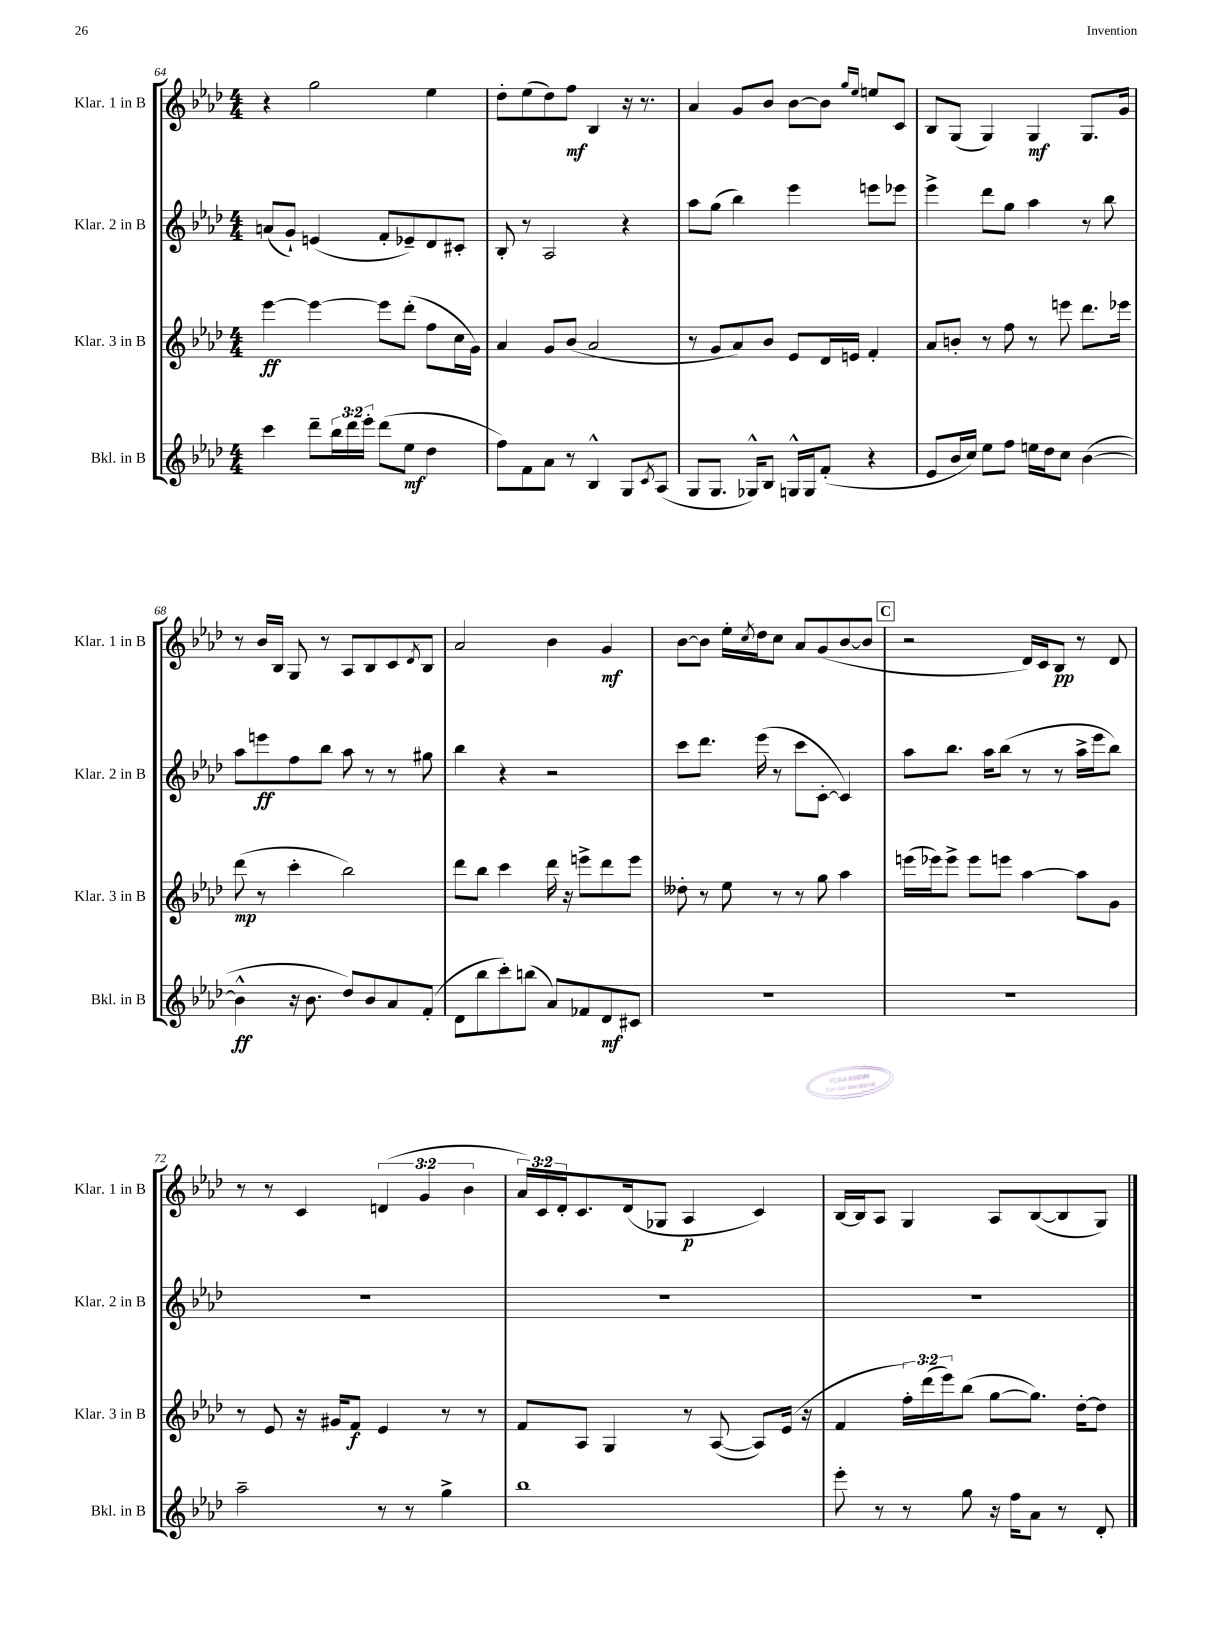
<<
\new StaffGroup <<
\new Staff = "s0" \with { instrumentName = "Klar. 1 in B" shortInstrumentName = "Klar. 1 in B" } {
    \clef treble \key aes \major \numericTimeSignature \time 4/4 \override Staff.TupletNumber.text = #tuplet-number::calc-fraction-text
    r4 g''2 ees''4 |
    des''8-. ees''8( des''8) f''8\mf bes4 r16 r8. |
    aes'4 g'8 bes'8 bes'8~ bes'8 \grace { g''16 ees''16 } e''8 c'8 |
    bes8 g8( g4) g4\mf g8. g'16 |
    r8 bes'16 bes16 g8 r8 aes8 bes8 c'8 \acciaccatura { des'8 } bes8 |
    aes'2 bes'4 g'4\mf |
    bes'8~ bes'8 ees''16-. \acciaccatura { c''8 } des''16 c''8 aes'8 g'8( bes'8~ bes'8 |
    \mark \markup { \box "C" } r2 des'16) c'16 bes8\pp r8 des'8 |
    r8 r8 c'4 \tuplet 3/2 { d'4( g'4 bes'4 } |
    \tuplet 3/2 { aes'16) c'16 des'16-. } c'8. des'16( ges8 aes4\p c'4) |
    bes16~ bes16 aes8 g4 aes8 bes8~( bes8 g8) \bar "|." |
}
\new Staff = "s1" \with { instrumentName = "Klar. 2 in B" shortInstrumentName = "Klar. 2 in B" } {
    \clef treble \key aes \major \numericTimeSignature \time 4/4
    a'8( g'8-!) e'4( f'8-. ees'8--) des'8 cis'8-. |
    bes8-. r8 aes2 r4 |
    aes''8 g''8( bes''4) ees'''4 e'''8 ees'''8 |
    ees'''4-> des'''8 g''8 aes''4 r8 bes''8 |
    aes''8 e'''8\ff f''8 bes''8 aes''8 r8 r8 gis''8 |
    bes''4 r4 r2 |
    c'''8 des'''8. ees'''16( r8 c'''8 c'8~-. c'4) |
    \mark \markup { \box "C" } aes''8 bes''8. aes''16 bes''8( r8 r8 aes''16-> ees'''16 bes''8) |
    R1 |
    R1 |
    R1 \bar "|." |
}
\new Staff = "s2" \with { instrumentName = "Klar. 3 in B" shortInstrumentName = "Klar. 3 in B" } {
    \clef treble \key aes \major \numericTimeSignature \time 4/4 \override Staff.TupletNumber.text = #tuplet-number::calc-fraction-text
    ees'''4~\ff ees'''4~ ees'''8 des'''8-.( f''8 c''16 g'16) |
    aes'4 g'8 bes'8( aes'2 |
    r8 g'8 aes'8) bes'8 ees'8 des'16 e'16 f'4-. |
    aes'8 b'8-. r8 f''8 r8 e'''8 des'''8. ees'''16 |
    des'''8\mp( r8 c'''4-. bes''2) |
    des'''8 bes''8 c'''4 des'''16 r16 e'''8-> des'''8 e'''8 |
    deses''8-. r8 ees''8 r8 r8 g''8 aes''4 |
    \mark \markup { \box "C" } e'''16( ees'''16) ees'''8-> ees'''8 e'''8 aes''4~ aes''8 g'8 |
    r8 ees'8 r16 gis'16 f'8\f ees'4 r8 r8 |
    f'8 aes8 g4 r8 aes8~( aes8) ees'16( r16 |
    f'4 \tuplet 3/2 { f''16-.) des'''16( ees'''16) } bes''8( g''8~ g''8.) des''16~-. des''8 \bar "|." |
}
\new Staff = "s3" \with { instrumentName = "Bkl. in B" shortInstrumentName = "Bkl. in B" } {
    \clef treble \key aes \major \numericTimeSignature \time 4/4 \override Staff.TupletNumber.text = #tuplet-number::calc-fraction-text
    c'''4 des'''8-- \tuplet 3/2 { bes''16 des'''16 ees'''16-. } des'''8( ees''8\mf des''4 |
    f''8) f'8 aes'8 r8 bes4-^ g8 \acciaccatura { c'8 } aes8( |
    g8 g8. ges16-^) bes8 g16-^ g16 f'8-.( r4 |
    ees'8 bes'16 c''16) ees''8 f''8 e''16 des''16 c''8 bes'4~( |
    bes'4-^\ff r16 bes'8. des''8) bes'8 aes'8 f'8-.( |
    des'8 bes''8 c'''8-.) b''8( aes'8) fes'8 des'8\mf cis'8 |
    R1 |
    \mark \markup { \box "C" } R1 |
    aes''2-- r8 r8 g''4-> |
    bes''1 |
    ees'''8-. r8 r8 g''8 r16 f''16 aes'8 r8 des'8-. \bar "|." |
}
>>
>>
\layout { \context { \Score currentBarNumber = #64 } }
